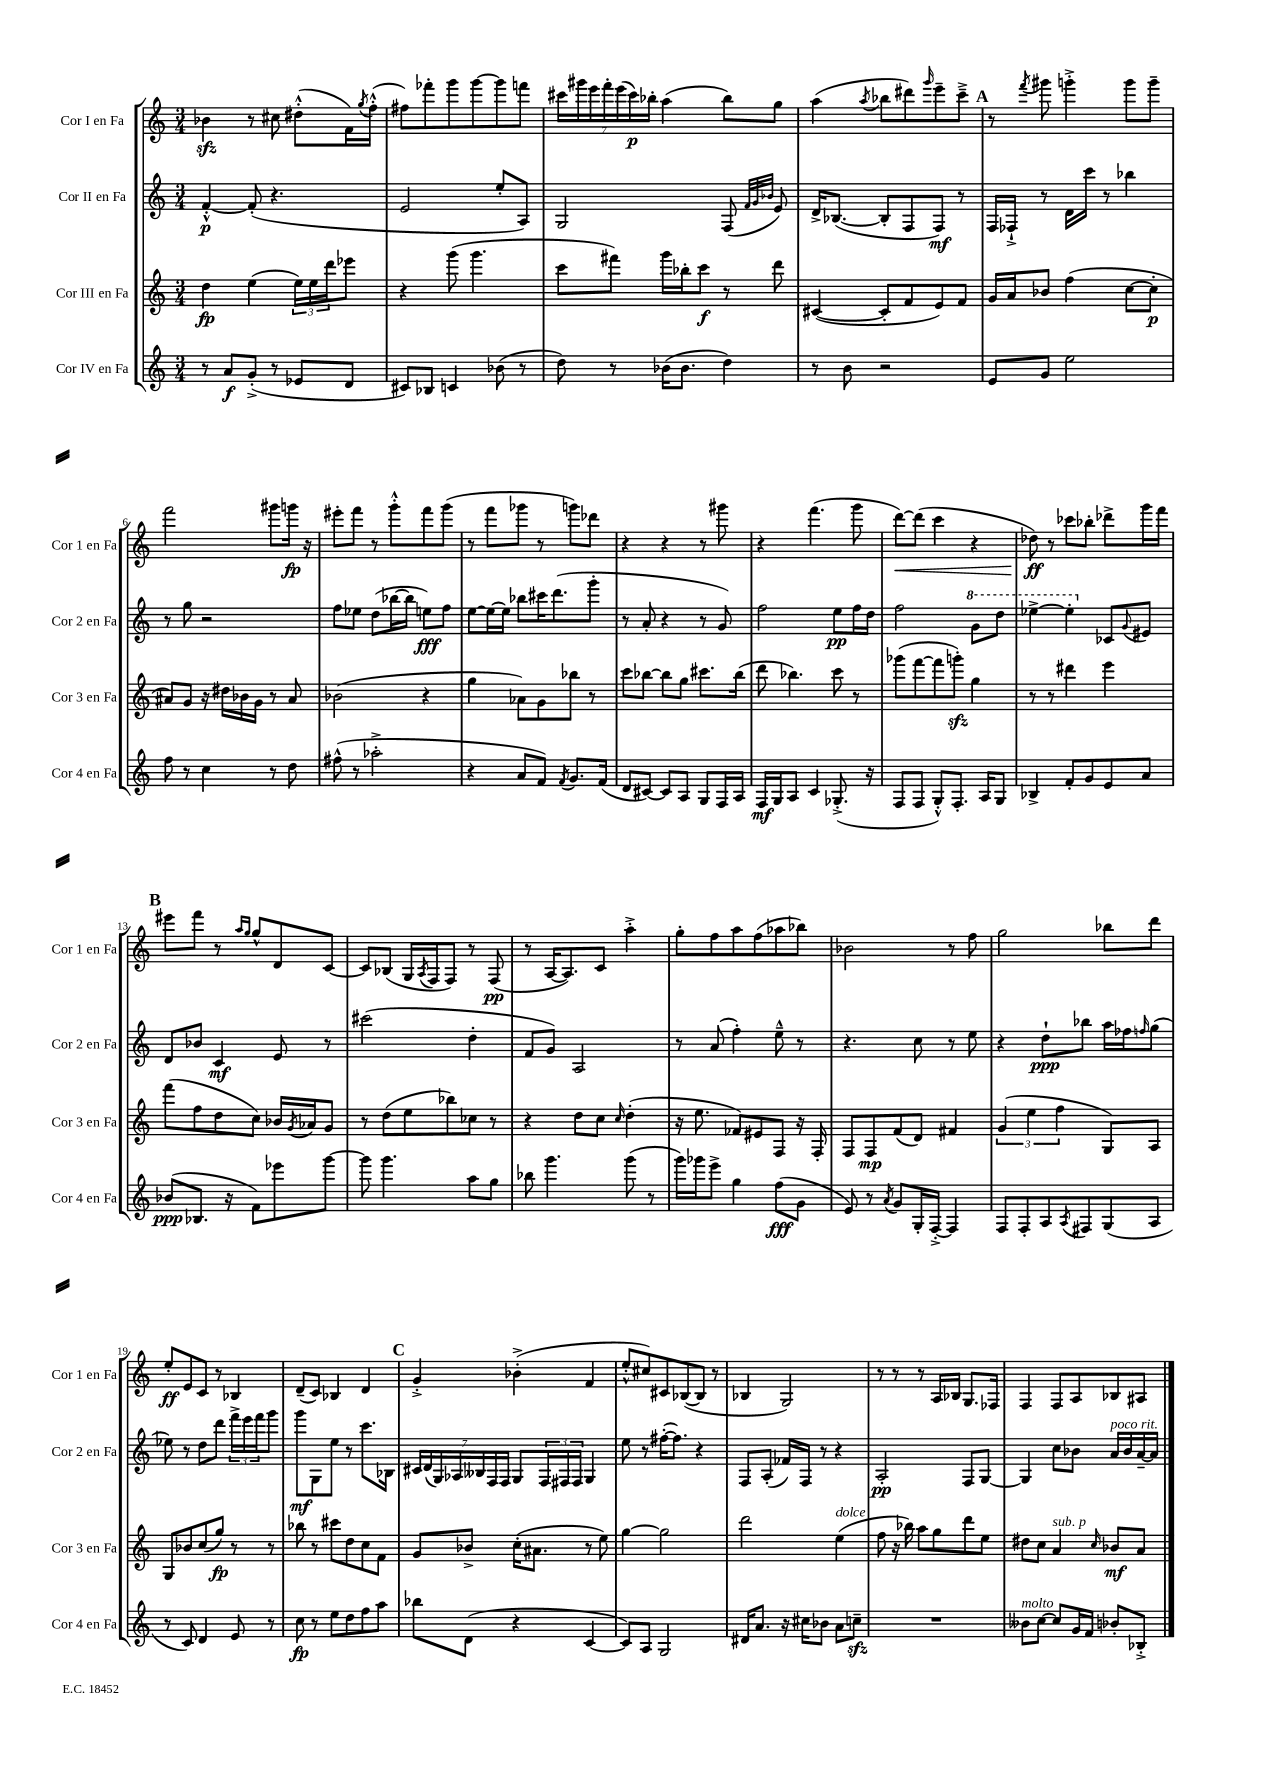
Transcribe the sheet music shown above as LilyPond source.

<<
\new StaffGroup <<
\new Staff = "s0" \with { instrumentName = "Cor I en Fa" shortInstrumentName = "Cor 1 en Fa" } {
    \clef treble \key c \major \numericTimeSignature \time 3/4
    bes'4\sfz r8 cis''8 dis''8-.-^( f'16) \acciaccatura { g''8 } f''16-.-^( |
    fis''8) fes'''8-. g'''8 g'''8~ g'''8 f'''8 |
    \tuplet 7/4 { cis'''16 gis'''16 e'''16 f'''16-. e'''16( cis'''16\p) bes''16-. } a''4( bes''8) g''8 |
    a''4( \acciaccatura { a''8 } bes''8 dis'''8) \grace { g'''16 } e'''8-- c'''8---> |
    \mark \markup { \bold "A" } r8 \acciaccatura { f'''8 } gis'''8 g'''4-.-> g'''8 g'''8-- |
    f'''2 gis'''8 g'''16\fp r16 |
    eis'''8-. f'''8 r8 g'''8-.-^ f'''8 g'''8( |
    r8 f'''8 ges'''8 r8 g'''8) des'''8 |
    r4 r4 r8 gis'''8 |
    r4 f'''4.( g'''8 |
    d'''8~\<) d'''8( c'''4 r4 |
    des''8\ff\!) r8 ces'''8 bes''8-. des'''8-> g'''16 f'''16 |
    \mark \markup { \bold "B" } eis'''8 f'''8 r8 \grace { a''16 g''16 } g''8-^ d'8 c'8~ |
    c'8 bes8( g16 \acciaccatura { a8 } f16 f8) r8 f8\pp( |
    r8 a16~ a8.) c'8 a''4-.-> |
    g''8-. f''8 a''8 f''8( aes''8 bes''8) |
    bes'2 r8 f''8 |
    g''2 bes''8 d'''8 |
    e''8-.\ff e'8 c'8 r8 bes4 |
    d'8--( c'8) bes4 d'4 |
    \mark \markup { \bold "C" } g'4-.-> bes'4-.->( f'4 |
    e''8-.-^ cis''8) cis'8 bes8~( bes8 r8 |
    bes4 g2) |
    r8 r8 r8 a16 bes16 g8. fes16 |
    f4 f8 a8 bes8 ais8 \bar "|." |
}
\new Staff = "s1" \with { instrumentName = "Cor II en Fa" shortInstrumentName = "Cor 2 en Fa" } {
    \clef treble \key c \major \numericTimeSignature \time 3/4
    f'4~-.-^\p f'8-.( r4. |
    e'2 e''8-. a8) |
    g2 f8( \grace { f'32 g'32 bes'32 } e'8) |
    d'16-> bes8.~( bes8-. f8 f8\mf) r8 |
    \mark \markup { \bold "A" } f16 fes16-!-> r8 d'16 c'''16 r8 bes''4 |
    r8 g''8 r2 |
    f''8 ees''8 d''8( bes''16~ bes''16 e''8\fff) f''8 |
    e''8~ e''16~ e''16 bes''8 cis'''16 d'''8.( g'''8-. |
    r8 a'8-. r4 r8 g'8) |
    f''2 e''8\pp f''16 d''16 |
    f''2 \ottava #1 g''8 d'''8 |
    ees'''4~-> ees'''4-. \ottava #0 ces'8 \appoggiatura { g'8 } eis'8 |
    \mark \markup { \bold "B" } d'8 bes'8 c'4\mf e'8 r8 |
    cis'''2( d''4-. |
    f'8 g'8) a2 |
    r8 a'8( f''4-.) e''8---^ r8 |
    r4. c''8 r8 e''8 |
    r4 d''8-!\ppp bes''8 a''16 fes''16 \grace { f''16 } g''8( |
    ees''8) r8 d''8 d'''8 \tuplet 3/2 { f'''16-> e'''16 f'''16 } g'''8 |
    g'''8\mf g8 e''8 r8 c'''8. bes16 |
    \mark \markup { \bold "C" } \tuplet 7/4 { cis'16 d'16( g16) aes16 beses16 f16 f16 } g8 \tuplet 3/2 { f16 fis16 fis16 } g4 |
    e''8 r8 fis''16~-.( fis''8.) r4 |
    f8 a8-.( fes'16) f16 r8 r4 |
    a2-.\pp f8 g8~ |
    g4 c''8 bes'8 a'16^\markup { \italic "poco rit." } bes'16 a'16~-- a'16 \bar "|." |
}
\new Staff = "s2" \with { instrumentName = "Cor III en Fa" shortInstrumentName = "Cor 3 en Fa" } {
    \clef treble \key c \major \numericTimeSignature \time 3/4
    d''4\fp e''4( \tuplet 3/2 { e''16) e''16 d'''16 } ees'''8 |
    r4 g'''8( g'''4. |
    c'''8 fis'''8) g'''16 bes''16-. c'''8\f r8 d'''8 |
    cis'4~( cis'8-. f'8 e'8) f'8 |
    \mark \markup { \bold "A" } g'16 a'16 bes'8 f''4( c''8~ c''8-.\p |
    ais'8) g'8 r16 dis''16 bes'16 g'16 r8 ais'8 |
    bes'2( r4 |
    g''4 aes'8) g'8 bes''8 r8 |
    c'''8 bes''8~ bes''8 g''8 cis'''8. bes''16( |
    d'''8 bes''4.) c'''8 r8 |
    ges'''8( f'''8~ f'''8 g'''8-.\sfz) g''4 |
    r8 r8 dis'''4 e'''4 |
    \mark \markup { \bold "B" } f'''8( f''8 d''8 c''8) bes'16 \acciaccatura { g'8 } aes'16 g'8 |
    r8 d''8( e''8 bes''8) ces''8 r8 |
    r4 d''8 c''8 \grace { c''16 } d''4-.( |
    r16 e''8. fes'8) eis'8 f8 r16 f16-. |
    f8 f8\mp f'8( d'8) fis'4 |
    \tuplet 3/2 { g'4( e''4 f''4 } g8) a8 |
    g8 bes'8 c''8( g''8\fp) r8 r8 |
    bes''8 r8 cis'''8 d''8 c''8 f'8 |
    \mark \markup { \bold "C" } g'8 bes'8-> c''16-.( ais'8. r8 e''8) |
    g''4~ g''2 |
    d'''2 e''4^\markup { \italic "dolce" }( |
    f''8 r16 bes''16) a''8 g''8 d'''8 e''8 |
    dis''8 c''8 a'4^\markup { \italic "sub. p" } \grace { c''16 } bes'8\mf a'8 \bar "|." |
}
\new Staff = "s3" \with { instrumentName = "Cor IV en Fa" shortInstrumentName = "Cor 4 en Fa" } {
    \clef treble \key c \major \numericTimeSignature \time 3/4
    r8 a'8\f g'8-.->( r8 ees'8 d'8 |
    cis'8) bes8 c'4 bes'8( r8 |
    d''8) r8 bes'16( bes'8. d''4) |
    r8 b'8 r2 |
    \mark \markup { \bold "A" } e'8 g'8 e''2 |
    f''8 r8 c''4 r8 d''8 |
    fis''8-^( r8 aes''2-.-> |
    r4 a'8 f'8) \acciaccatura { f'8 } g'8. f'16( |
    d'8 cis'8~) cis'8 a8 g8 f16 a16 |
    f16\mf g16 a8 c'4 ges8.-.->( r16 |
    f8 f8 g8-.-^) f8.-. a16 g8 |
    bes4-> f'8-. g'8 e'8 a'8 |
    \mark \markup { \bold "B" } bes'8\ppp( bes8. r16 f'8) ees'''8 g'''8~ |
    g'''8 g'''4. a''8 g''8 |
    bes''8 g'''4. g'''8( r8 |
    g'''16) ges'''16 e'''8-> g''4 f''8\fff( g'8 |
    e'8) r8 \acciaccatura { a'8 } g'8 g16-. f16~-.-> f4 |
    f8 f8-. a8 \acciaccatura { a8 } fis8 g8( a8 |
    r8 c'8) d'4 e'8 r8 |
    c''8\fp r8 e''8 d''8 f''8 a''8 |
    \mark \markup { \bold "C" } bes''8 d'8( r4 c'4~ |
    c'8) a8 g2 |
    dis'16 a'8. r16 cis''16 bes'8 a'8 c''8--\sfz |
    R2. |
    beses'8^\markup { \italic "molto" } c''8~ c''8 g'16 f'16 bes'8-. bes8-.-> \bar "|." |
}
>>
>>
